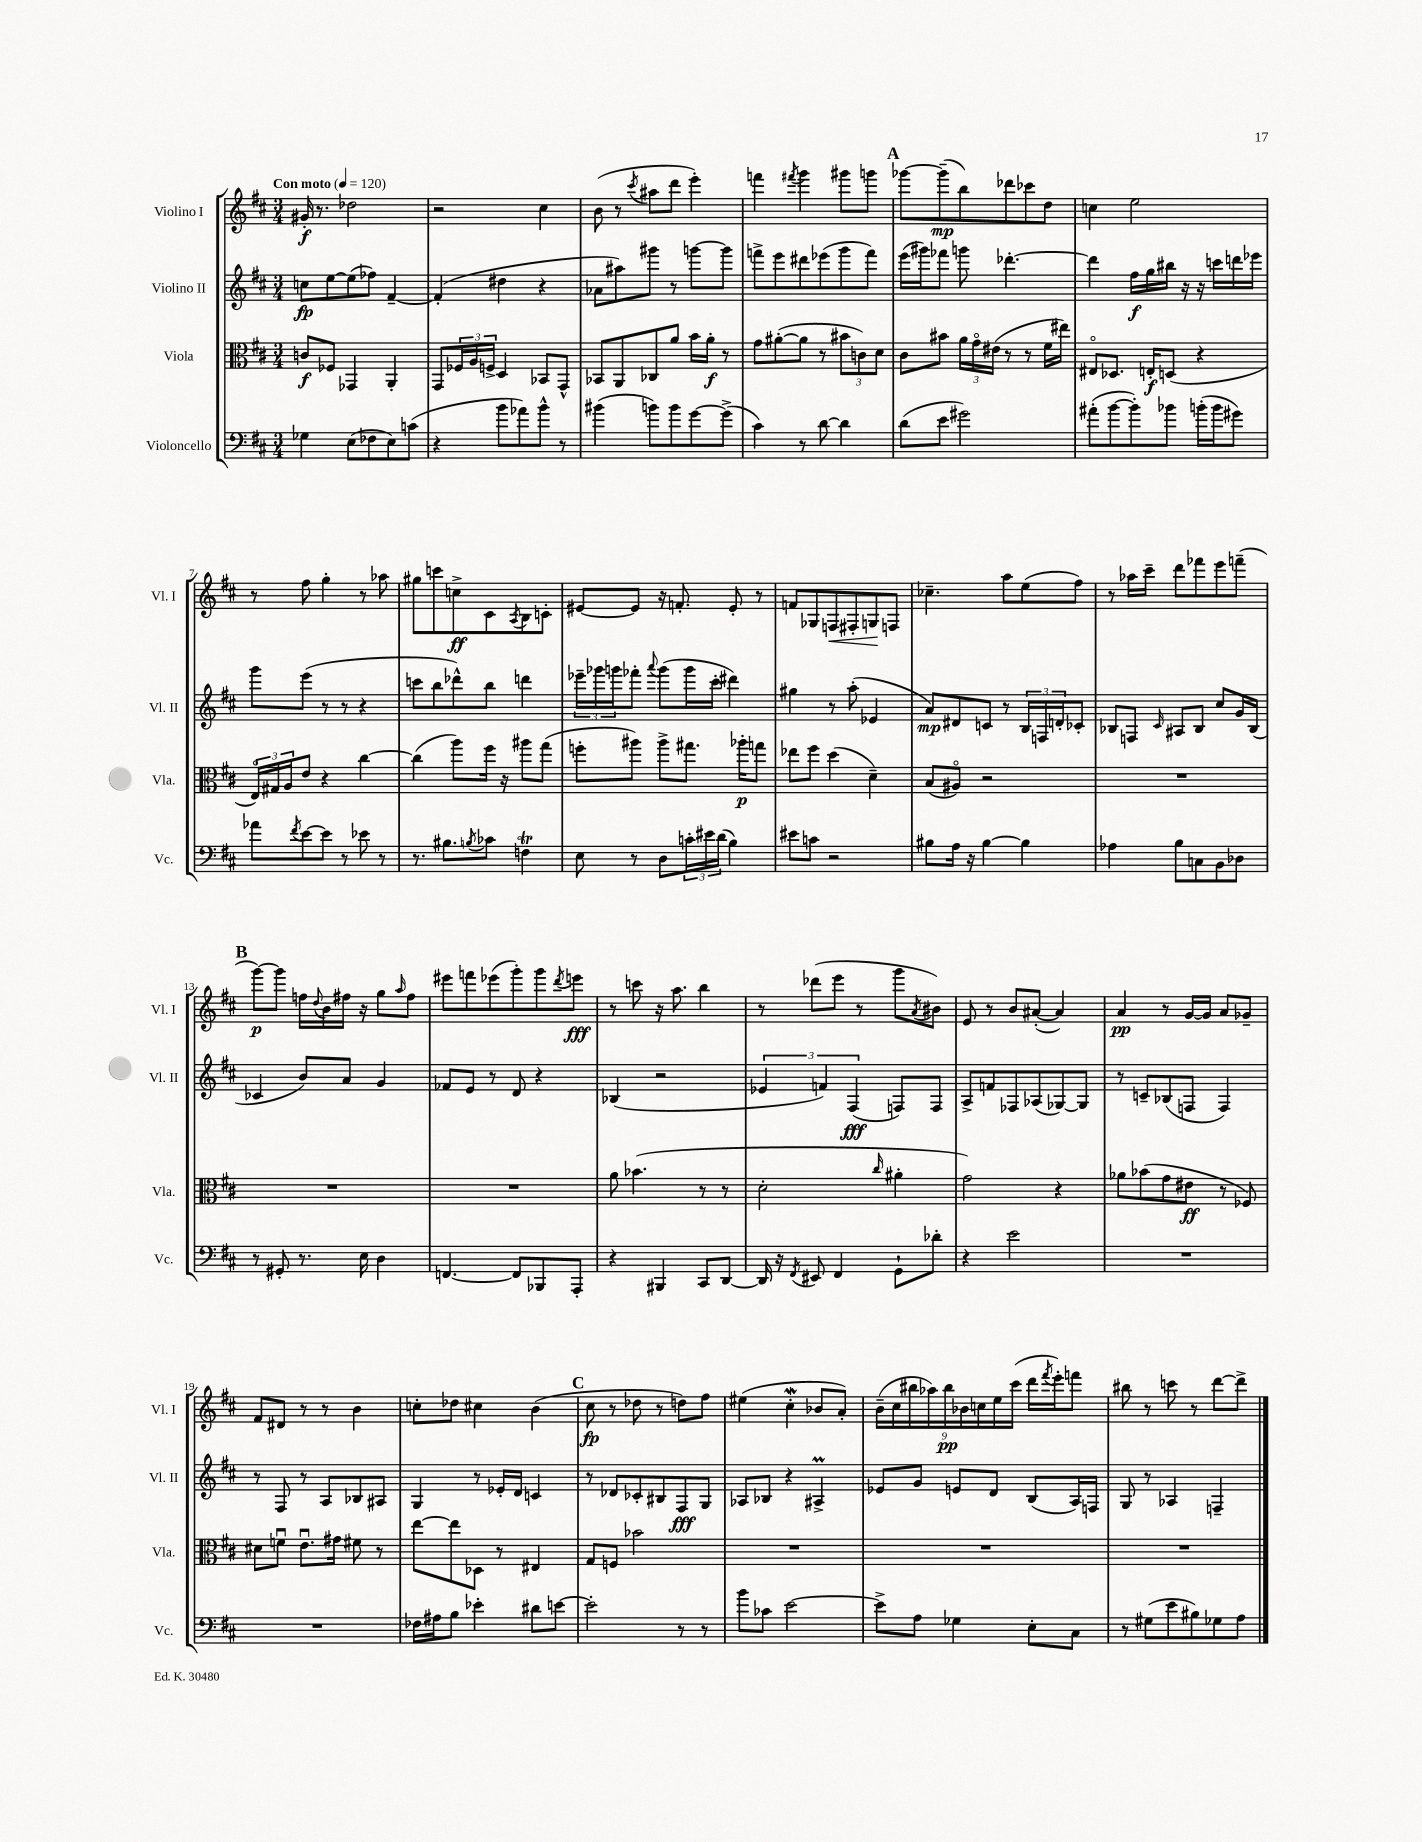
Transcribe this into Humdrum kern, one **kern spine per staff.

**kern	**kern	**dynam	**kern	**dynam	**kern	**dynam
*part4	*part3	*part3	*part2	*part2	*part1	*part1
*staff4	*staff3	*staff3	*staff2	*staff2	*staff1	*staff1
*I"Violoncello	*I"Viola	*	*I"Violino II	*	*I"Violino I	*
*I'Vc.	*I'Vla.	*	*I'Vl. II	*	*I'Vl. I	*
*clefF4	*clefC3	*	*clefG2	*	*clefG2	*
*k[f#c#]	*k[f#c#]	*	*k[f#c#]	*	*k[f#c#]	*
*M3/4	*M3/4	*	*M3/4	*	*M3/4	*
*MM120	*MM120	*	*MM120	*	*MM120	*
=1	=1	=1	=1	=1	=1	=1
!	!	!	!	!	!LO:TX:a:B:t=Con moto	!
4G-X\	8cn/L	f	8ccn\L	fp	16g#X'/	f
.	.	.	.	.	8.r	.
.	8F-X/J	.	[8ee\	.	.	.
(8E\L	4GG-X/	.	(8ee\]	.	2dd-X\	.
8F-X\	.	.	8ff-X\J)	.	.	.
8E\)	4AA'/	.	[4f#~/	.	.	.
(8cn\J	.	.	.	.	.	.
=2	=2	=2	=2	=2	=2	=2
4r	8GG/L	.	(4f#'/]	.	2r	.
.	24F-X/L	.	.	.	.	.
.	24A/	.	.	.	.	.
.	24Fn^/JJ	.	.	.	.	.
8b\L	4D/	.	4dd#X\	.	.	.
8a-X\)	.	.	.	.	.	.
8b^^\J	8BB-X/L	.	4r	.	4cc#\	.
8r	8GG^^/J	.	.	.	.	.
=3	=3	=3	=3	=3	=3	=3
(4b#X\	8BB-X/L	.	8a-X\L	.	(8b\	.
.	8AA/	.	8aa#X\)	.	8r	.
.	.	.	.	.	8qccc#/	.
8bn\L)	8C-X/	.	8ggg#X\J	.	8aa#X\L	.
8b\	8a/J	.	8r	.	8ddd\J	.
[8g\	16b\LL	.	[8gggn\L	.	4eee'\)	.
.	16a'\JJ	f	.	.	.	.
(8g^\J]	8r	.	8ggg\J]	.	.	.
=4	=4	=4	=4	=4	=4	=4
4c#\)	8g\L	.	8fffn^\L	.	4fffn\	.
.	([8a#X'\	.	8eee\	.	.	.
.	.	.	.	.	8qfff#X/	.
8r	8a#\J]	.	8ddd#X\	.	4ggg\	.
[8d\	8r	.	(8eee-X\	.	.	.
4d\]	12b#X\L	.	8ggg\	.	8ggg#X\L	.
.	12cn\)	.	.	.	.	.
.	.	.	8fff\J)	.	8gggn\J	.
.	12d\J	.	.	.	.	.
!!LO:REH:place=s1:t=A
=5	=5	=5	=5	=5	=5	=5
(8d\L	8c#\L	.	(16eee\LL	.	[8ggg-X\L	.
.	.	.	16ggg#X\J)	.	.	.
8e\J	8b#X\J	.	8fff-X\J	.	(8ggg-~\]	mp
2g#X\)	24a\LL	.	8gggn\	.	8bb\)	.
.	24g\	.	.	.	.	.
.	(24e#X\JJ	.	.	.	.	.
.	8r	.	[4.ddd-X'\	.	8ddd-X\	.
.	8r	.	.	.	8ccc-X\	.
.	16f#\LL	.	.	.	8dd\J	.
.	16ee#X\JJ)	.	.	.	.	.
=6	=6	=6	=6	=6	=6	=6
(8a#X'\L	8E#X/L	.	4ddd-\]	.	4ccn\	.
[8b\	8.D-X/J	.	.	.	.	.
8b'\])	.	.	16ff#\LL	f	2ee\	.
.	16En'/KL	f	16gg\	.	.	.
8b-X\J	(8Dn/J	.	16bb#X\JJ	.	.	.
.	.	.	16r	.	.	.
(16bn'\LL	4r	.	16r	.	.	.
16b\J	.	.	16cccn\LL	.	.	.
8g#X\J)	.	.	16dddn\	.	.	.
.	.	.	16eee-X\JJ	.	.	.
!!LO:LB:g=z
=7	=7	=7	=7	=7	=7	=7
8a-X\L	24E/LL)	.	8ggg\L	.	8r	.
.	24G#X/	.	.	.	.	.
.	24A/J	.	.	.	.	.
8qf#/	.	.	.	.	.	.
[8e\	8e/J	.	(8eee\J	.	8ff#\	.
8e\J]	4r	.	8r	.	4gg'\	.
8r	.	.	8r	.	.	.
8e-X\	[4cc#\	.	4r	.	8r	.
8r	.	.	.	.	8aa-X\	.
=8	=8	=8	=8	=8	=8	=8
8.r	(4cc#\]	.	8cccn\L	.	8gg#X\L	.
.	.	.	8bb\	.	8cccn\	.
8.B#X\L	.	.	.	.	.	.
.	8aa\L)	.	8ddd-X^^\)	.	8ccn^\	ff
8qBn/	.	.	.	.	.	.
8c-X\J	16ff#\Jk	.	8bb\J	.	8c#\	.
.	16r	.	.	.	.	.
.	.	.	.	.	8qA/	.
4FnT\	8aa#X\L	.	4dddn\	.	8B\	.
.	(8gg\J	.	.	.	8cn'\J	.
=9	=9	=9	=9	=9	=9	=9
8E\	8ffn'\L	.	24eee-X~\LL	.	[8e#X/L	.
.	.	.	24ggg-X\	.	.	.
.	.	.	24gggn\J	.	.	.
8r	8aa#X\J)	.	8fff-X'\J	.	8e#/J]	.
.	.	.	8qqaaa/	.	.	.
8D\L	8aa#^\L	.	(8ggg\L	.	16r	.
.	.	.	.	.	8.fn'/	.
24cn'\L	8.gg#X\J	.	16ggg\L	.	.	.
24e#X\	.	.	.	.	.	.
.	.	.	16ccc#'\JJ	.	.	.
(24d\JJ	.	.	.	.	.	.
4B\)	.	.	4ddd#X\)	.	8e#'/	.
.	16aa-X'\KL	p	.	.	.	.
.	8ggn\J	.	.	.	8r	.
=10	=10	=10	=10	=10	=10	=10
8e#X\L	8ee-X\L	.	4gg#X\	.	8fn/L	.
8cn\J	8ff#\J	.	.	.	8G-X/	.
!	!	!	!	!	!	!LO:HP:b
2r	(4dd\	.	8r	.	8Fn/	<
.	.	.	(8aa'\	.	8F#X'/	.
.	4d~\)	.	4e-X/	.	8Gn/	.
.	.	.	.	.	8Fn/J	[
=11	=11	=11	=11	=11	=11	=11
8B#X\L	(8B/L	.	8a/L)	mp	4.cc-X~\	.
16A\Jk	8A#X/J)	.	8d#X/	.	.	.
16r	.	.	.	.	.	.
[4B#\	2r	.	8cn/J	.	.	.
.	.	.	8r	.	8aa\L	.
4B#\]	.	.	24B/LL	.	(8ee\	.
.	.	.	24Fn/	.	.	.
.	.	.	24dn'/J	.	.	.
.	.	.	8c-X'/J	.	8ff#\J)	.
=12	=12	=12	=12	=12	=12	=12
4A-X\	2.r	.	8B-X/L	.	8r	.
.	.	.	8Fn/J	.	16aa-X\LL	.
.	.	.	.	.	16ccc#~\JJ	.
.	.	.	16qqc#/	.	.	.
8B\L	.	.	8A#X/L	.	8ddd\L	.
8Cn\	.	.	8B-/J	.	8fff-X\	.
8BB\	.	.	8cc#/L	.	8eee\	.
8D-X\J	.	.	16g/L	.	(8fffn~\J	.
.	.	.	(16B-/JJ	.	.	.
!!LO:LB:g=z
!!LO:REH:place=s1:t=B
=13	=13	=13	=13	=13	=13	=13
8r	2.r	.	4c-X/	.	[8ggg\L)	p
8GG#X'/	.	.	.	.	8ggg\J]	.
8.r	.	.	8b/L)	.	16ffn\LL	.
.	.	.	.	.	8qqdd/	.
.	.	.	.	.	16b\	.
.	.	.	8a/J	.	16ff#X\JJ	.
16E\	.	.	.	.	16r	.
4D\	.	.	4g/	.	8gg\L	.
.	.	.	.	.	16qqaa/	.
.	.	.	.	.	8ff#\J	.
=14	=14	=14	=14	=14	=14	=14
[4.FFn/	2.r	.	8f-X/L	.	8eee#X\L	.
.	.	.	8e/J	.	8fffn\	.
.	.	.	8r	.	(8eee-X\	.
8FF/L]	.	.	8d/	.	8ggg'\)	.
8BBB-X/	.	.	4r	.	8ggg\	.
.	.	.	.	.	8qddd/	.
8AAA'/J	.	.	.	.	8eeen\J	fff
=15	=15	=15	=15	=15	=15	=15
4r	8a\	.	(4B-X/	.	8r	.
.	(4.b-X\	.	.	.	8cccn\	.
4BBB#X/	.	.	2r	.	16r	.
.	.	.	.	.	8.aa\	.
8CC#/L	8r	.	.	.	4bb\	.
[8DD/J	8r	.	.	.	.	.
=16	=16	=16	=16	=16	=16	=16
16DD/]	2d'\	.	6e-X/	.	8r	.
16r	.	.	.	.	.	.
8qFF#/	.	.	.	.	.	.
8EE#X/	.	.	.	.	(8ddd-X\L	.
.	.	.	6fn/)	.	.	.
4FF#/	.	.	.	.	8eee\J	.
.	.	.	(6F#/	fff	.	.
.	.	.	.	.	8r	.
.	16qqcc#/	.	.	.	.	.
8GG`\L	4a#X'\	.	8Fn/L)	.	8ggg\L	.
.	.	.	.	.	8qa/	.
8d-X'\J	.	.	8F/J	.	8b#X\J)	.
=17	=17	=17	=17	=17	=17	=17
4r	2g\)	.	8A^/L	.	8e/	.
.	.	.	8fn/	.	8r	.
2e\	.	.	8F-X/	.	8b/L	.
.	.	.	(8A-X/	.	([8a#X'/J	.
.	4r	.	[8G-X/)	.	4a#/])	.
.	.	.	8G-/J]	.	.	.
=18	=18	=18	=18	=18	=18	=18
2.r	8a-X\L	.	8r	.	4a/	pp
.	(8b-X\	.	8cn~/L	.	.	.
.	8g\	.	(8B-X/	.	8r	.
.	8e#X\J	ff	8Fn/J	.	[16g/LL	.
.	.	.	.	.	16g/JJ]	.
.	8r	.	4F/)	.	8a/L	.
.	8F-X/)	.	.	.	8g-X~/J	.
!!LO:LB:g=z
=19	=19	=19	=19	=19	=19	=19
2.r	8d#X\L	.	8r	.	8f#/L	.
.	8fnu\J	.	8F#/	.	8d#X/J	.
.	8.eu\L	.	8r	.	8r	.
.	.	.	8A/L	.	8r	.
.	16g#X\Jk	.	.	.	.	.
.	8f#X\	.	8B-X/	.	4b\	.
.	8r	.	8A#X/J	.	.	.
=20	=20	=20	=20	=20	=20	=20
16F-X\LL	[8ee\L	.	4G/	.	8ccn'\L	.
16A#X\J	.	.	.	.	.	.
8B\J	8ee\]	.	.	.	8dd-X\J	.
4e-X'\	8D-X\J	.	8r	.	4cc#X\	.
.	8r	.	16e-X'/LL	.	.	.
.	.	.	16d/JJ	.	.	.
8d#X\L	4E#X/	.	4cn/	.	(4b\	.
[8en\J	.	.	.	.	.	.
!!LO:REH:place=s1:t=C
=21	=21	=21	=21	=21	=21	=21
2e'\]	8G/L	.	8r	.	8cc#\	fp
.	8Fn/J	.	8d-X/L	.	8r	.
.	2b-X\	.	8c-X'/	.	8dd-X\	.
.	.	.	8B#X/	.	8r	.
8r	.	.	8F#/	fff	8ddn\L)	.
8r	.	.	8G/J	.	8ff#\J	.
=22	=22	=22	=22	=22	=22	=22
8b\L	2.r	.	8A-X/L	.	(4ee#X\	.
8c-X\J	.	.	8B-X/J	.	.	.
[2e\	.	.	4r	.	4cc#W'\	.
.	.	.	4A#Xm^/	.	8b-X/L	.
.	.	.	.	.	8a'/J)	.
=23	=23	=23	=23	=23	=23	=23
8e^\L]	2.r	.	8e-X/L	.	(18b~\LL	.
.	.	.	.	.	18cc#\	.
.	.	.	.	.	18bb#X\	.
8A\J	.	.	8g/J	.	.	.
.	.	.	.	.	18aa-X\)	.
.	.	.	.	.	18bb#\	pp
4G-X\	.	.	8en/L	.	.	.
.	.	.	.	.	18b-X\	.
.	.	.	.	.	18ccn\	.
.	.	.	8d/J	.	.	.
.	.	.	.	.	18ee\	.
.	.	.	.	.	(18ccc#\JJ	.
8E'\L	.	.	(8B/L	.	16ddd\LL	.
.	.	.	.	.	8qfff#/	.
.	.	.	.	.	16eee'\J)	.
8C#\J	.	.	16A/L)	.	8fffn\J	.
.	.	.	16Fn/JJ	.	.	.
=24	=24	=24	=24	=24	=24	=24
8r	2.r	.	8G/	.	8bb#X\	.
(8G#X\L	.	.	8r	.	8r	.
8e\	.	.	4A-X/	.	8cccn\	.
8B#X\)	.	.	.	.	8r	.
8G-X\	.	.	4Fn~/	.	[8ddd\L	.
8A\J	.	.	.	.	8ddd^\J]	.
==	==	==	==	==	==	==
*-	*-	*-	*-	*-	*-	*-
